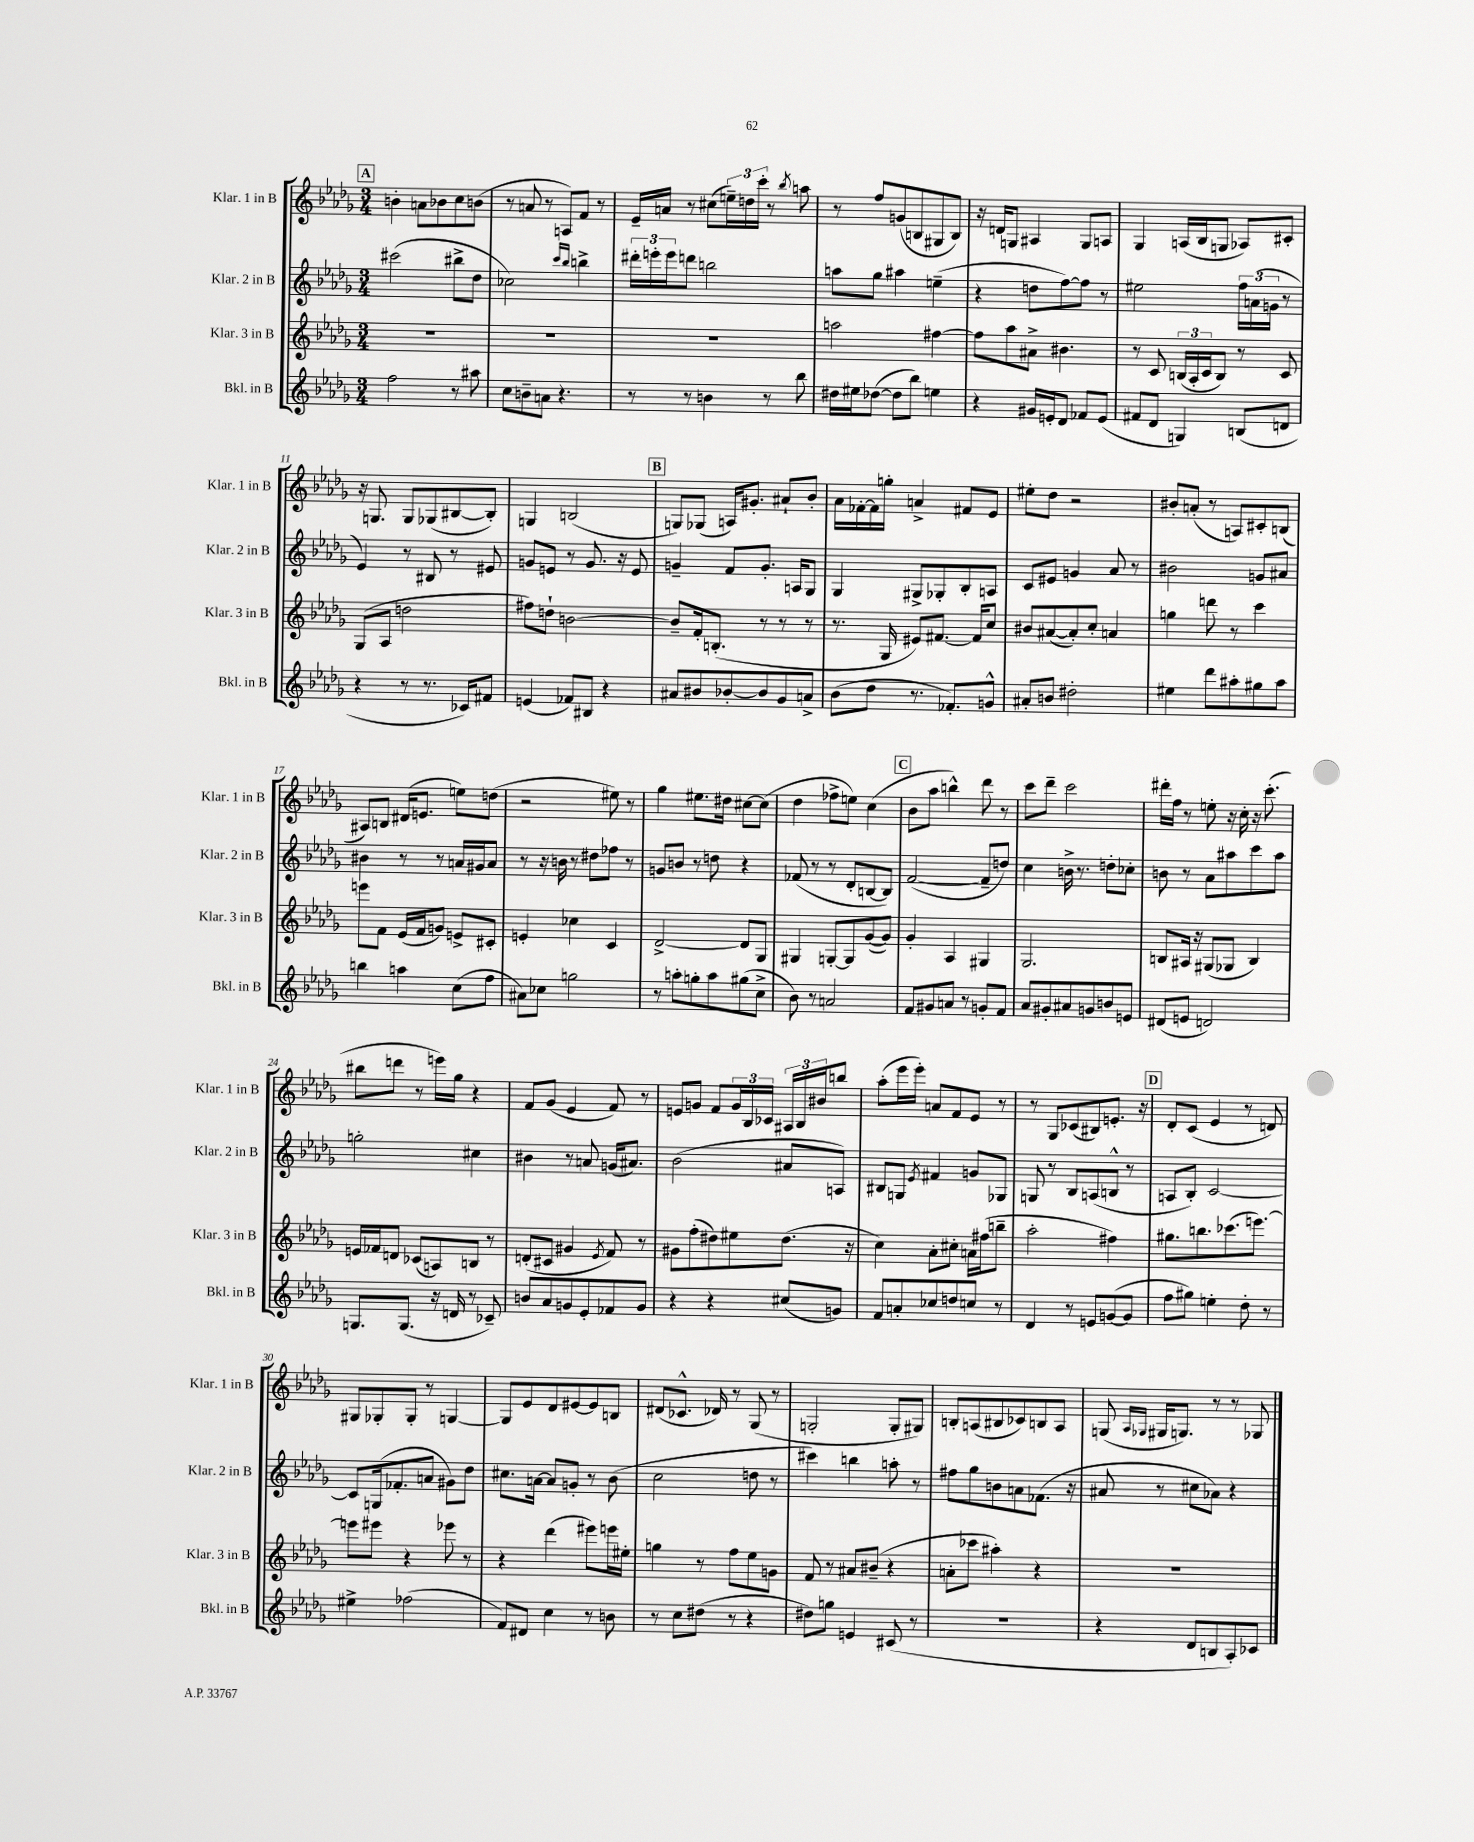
<<
\new StaffGroup <<
\new Staff = "s0" \with { instrumentName = "Klar. 1 in B" shortInstrumentName = "Klar. 1 in B" } {
    \clef treble \key des \major \numericTimeSignature \time 3/4
    \mark \markup { \box "A" } b'4-. a'8 bes'8 c''8 b'8( |
    r8 a'8 r8 a8) f'8 r8 |
    ees'16-- a'16 r8 cis''8( \tuplet 3/2 { e''16--) d''16 c'''16-. } r8 \acciaccatura { bes''8 } a''8 |
    r8 f''8 g'8( b8 gis8 b8) |
    r16 d'16 g8 ais4 g8 a8 |
    ges4 a16( bes16 g8 aes8) cis'8-. |
    r16 g8. g8 ges8( bis8~ bis8-.) |
    g4 b2( |
    \mark \markup { \box "B" } g8) ges8( a16) gis'8.-. ais'8-! bes'8-. |
    aes'16 fes'16~-. fes'16 g''16-. a'4-> fis'8 ees'8 |
    eis''8-. des''8 r2 |
    bis'8-. a'8-.( r8 a8) cis'8-. b8( |
    ais8) b8 dis'16( e'8. e''8) d''8( |
    r2 eis''8) r8 |
    ges''4 eis''8. dis''16 cis''8~ cis''8( |
    des''4 fes''8-> e''8) c''4( |
    \mark \markup { \box "C" } bes'8 aes''8 b''4-^) des'''8 r8 |
    c'''8 des'''8-- c'''2 |
    dis'''16-. f''16 r8 e''8-. r16 c''16-. r16 c'''8.-.( |
    bis''8 d'''8 r8 e'''16) ges''16 r4 |
    f'8 ges'8( ees'4 f'8) r8 |
    e'8 g'8 f'8 \tuplet 3/2 { g'16 bes16 ces'16 } \tuplet 3/2 { ais16 bes16 bis'16 } b''8 |
    aes''8-.( ees'''16 ees'''16-.) a'8 f'8 ees'8 r8 |
    r8 ges8 ces'8( bis8) e'8.-. r16 |
    \mark \markup { \box "D" } des'8-. c'8( ees'4 r8 d'8) |
    gis8 ges8-. ges8-. r8 g4~ |
    g8 ees'8 des'8 eis'8~ eis'8 b8 |
    dis'8( ces'8.-^ des'16) r8 ges8( r8 |
    g2-. g8-. gis8) |
    b8-. a8( bis8 ces'8) b8 a8 |
    g8( \grace { aes16 ges16 } gis16 g8.) r8 r8 ges8 \bar "|." |
}
\new Staff = "s1" \with { instrumentName = "Klar. 2 in B" shortInstrumentName = "Klar. 2 in B" } {
    \clef treble \key des \major \numericTimeSignature \time 3/4
    \mark \markup { \box "A" } cis'''2( bis''8-> des''8 |
    ces''2) \grace { c'''16 bes''16 } b''4-> |
    \tuplet 3/2 { dis'''16-. e'''16-. e'''16 } d'''8 b''2 |
    a''8 ges''8 ais''4 e''4--( |
    r4 d''8 f''8~) f''8 r8 |
    eis''2 \tuplet 3/2 { f''16 a'16( g'16 } r8 |
    ees'4) r8 bis8 r8 eis'8 |
    g'8 e'8 r8 g'8. r16 e'8 |
    \mark \markup { \box "B" } g'4-- f'8 g'8.-. a16 ges8 |
    ges4 gis8-> ges8-. bes8-. a8 |
    c'8 eis'8 g'4 aes'8 r8 |
    bis'2 g'8 ais'8 |
    bis'4 r8 r8 a'16 gis'16 a'8 |
    r8 r16 b'16 r8 dis''8 fes''8 r8 |
    g'8 b'8 r8 d''8 r4 |
    fes'8( r8 r8 des'8-. b8~ b8) |
    \mark \markup { \box "C" } f'2~( f'8-- d''8) |
    c''4 b'16-> r8. d''8-. ces''8-. |
    b'8 r8 aes'8 ais''8 c'''8 ais''8 |
    g''2-. cis''4 |
    bis'4 r8 a'8 g'16( ais'8.) |
    bes'2( ais'8 a8) |
    bis8 g8 \acciaccatura { ees'8 } fis'4 g'8 ges8 |
    g8 r8 bes8 a8( b8-^ r8 |
    \mark \markup { \box "D" } a8 bes8-.) c'2~ |
    c'8 g16( fes'8.-. a'8 gis'8) des''8 |
    cis''8. a'16~ a'8 g'8-. r8 bes'8( |
    c''2 d''8 r8 |
    cis'''4) b''4 a''8-. r8 |
    fis''8 ges''8 b'8 a'8 fes'8.( r16 |
    ais'8 r8 cis''8 aes'8) r4 \bar "|." |
}
\new Staff = "s2" \with { instrumentName = "Klar. 3 in B" shortInstrumentName = "Klar. 3 in B" } {
    \clef treble \key des \major \numericTimeSignature \time 3/4
    \mark \markup { \box "A" } R2. |
    R2. |
    R2. |
    a''2 fis''4~ |
    fis''8 aes''8 ais'8-> bis'4. |
    r8 c'8 \tuplet 3/2 { b16( aes16-. c'16 } b8) r8 c'8 |
    ges8( aes8 d''2 |
    fis''8) d''8-! b'2~ |
    \mark \markup { \box "B" } b'8-- f'16-. b8.-.( r8 r8 r8 |
    r8. ges16 eis'8) fis'8.~ fis'16 c''8 |
    bis'8 ais'8~( ais'8-.) c''8-. a'4 |
    g''4 d'''8 r8 c'''4 |
    e'''8 f'8 ees'16( f'16 g'8) e'8-> cis'8-. |
    e'4-. ces''4 c'4 |
    des'2~-> des'8 ges8 |
    gis4 g8~-. g8 ges'8~( ges'8) |
    \mark \markup { \box "C" } ges'4-. aes4 gis4 |
    ges2. |
    b8 ais16 r16 gis8( ges8 b4) |
    e'16 fes'16 d'8 ces'8( a8) b8 r8 |
    d'8-.( cis'8 gis'4 \acciaccatura { ees'8 } f'8) r8 |
    gis'8 f''8-.( dis''8) eis''8 dis''8.( r16 |
    c''4) aes'8-. cis''8-. a'16 fis''16( b''8-- |
    aes''2-. fis''4) |
    \mark \markup { \box "D" } gis''8. b''8. ces'''8.( e'''8.~) |
    e'''8 eis'''8 r4 ees'''8 r8 |
    r4 des'''4( eis'''8) e'''16 eis''16-. |
    g''4 r8 f''8 ees''8 g'8 |
    f'8 r8 ais'8 bis'8--( r4 |
    a'8-. ces'''8 ais''4-.) r4 |
    R2. \bar "|." |
}
\new Staff = "s3" \with { instrumentName = "Bkl. in B" shortInstrumentName = "Bkl. in B" } {
    \clef treble \key des \major \numericTimeSignature \time 3/4
    \mark \markup { \box "A" } f''2 r8 ais''8 |
    c''8 b'8-- a'8 r4. |
    r8 r8 b'4 r8 bes''8 |
    dis''16 eis''16 des''8~( des''8 bes''8) e''4 |
    r4 gis'16 e'16-. des'8 fes'8 e'8( |
    fis'8 des'8 g4) b8( d'8 |
    r4 r8 r8. ces'16) fis'8 |
    e'4( fes'8) bis8 r4 |
    \mark \markup { \box "B" } ais'8 bis'8 bes'8~-. bes'8 ges'8 a'8-> |
    bes'8( des''8 r8. fes'8.-.) g'8-^ |
    ais'8-. b'8 dis''2-. |
    eis''4 des'''8 ais''8-. gis''8 ais''8 |
    b''4 a''4 c''8( f''8 |
    ais'8) ces''8 g''2 |
    r8 a''8-. g''8-. a''8 gis''8( c''8-> |
    bes'8) r8 a'2 |
    \mark \markup { \box "C" } f'8 gis'8 a'8 r8 g'8-. f'8 |
    aes'8 gis'8-. ais'8 g'8 b'8 e'8 |
    dis'8( e'8 d'2) |
    g8. g8.( r16 d'16 r8 ces'8--) |
    b'8 aes'8 g'8 ees'8-. fes'8 g'8 |
    r4 r4 cis''8( g'8) |
    f'8 a'8-. ces''8 d''8 c''8 r8 |
    des'4 r8 e'8 g'8~( g'8 |
    \mark \markup { \box "D" } f''8 gis''8) e''4-. des''8-. r8 |
    eis''4-> fes''2( |
    f'8) dis'8 c''4 r8 b'8 |
    r8 c''8 dis''8( r8 r4 |
    dis''8) g''8 e'4 cis'8( r8 |
    R2. |
    r4 des'8 b8 aes8-.) ces'8 \bar "|." |
}
>>
>>
\layout { \context { \Score currentBarNumber = #5 } }
